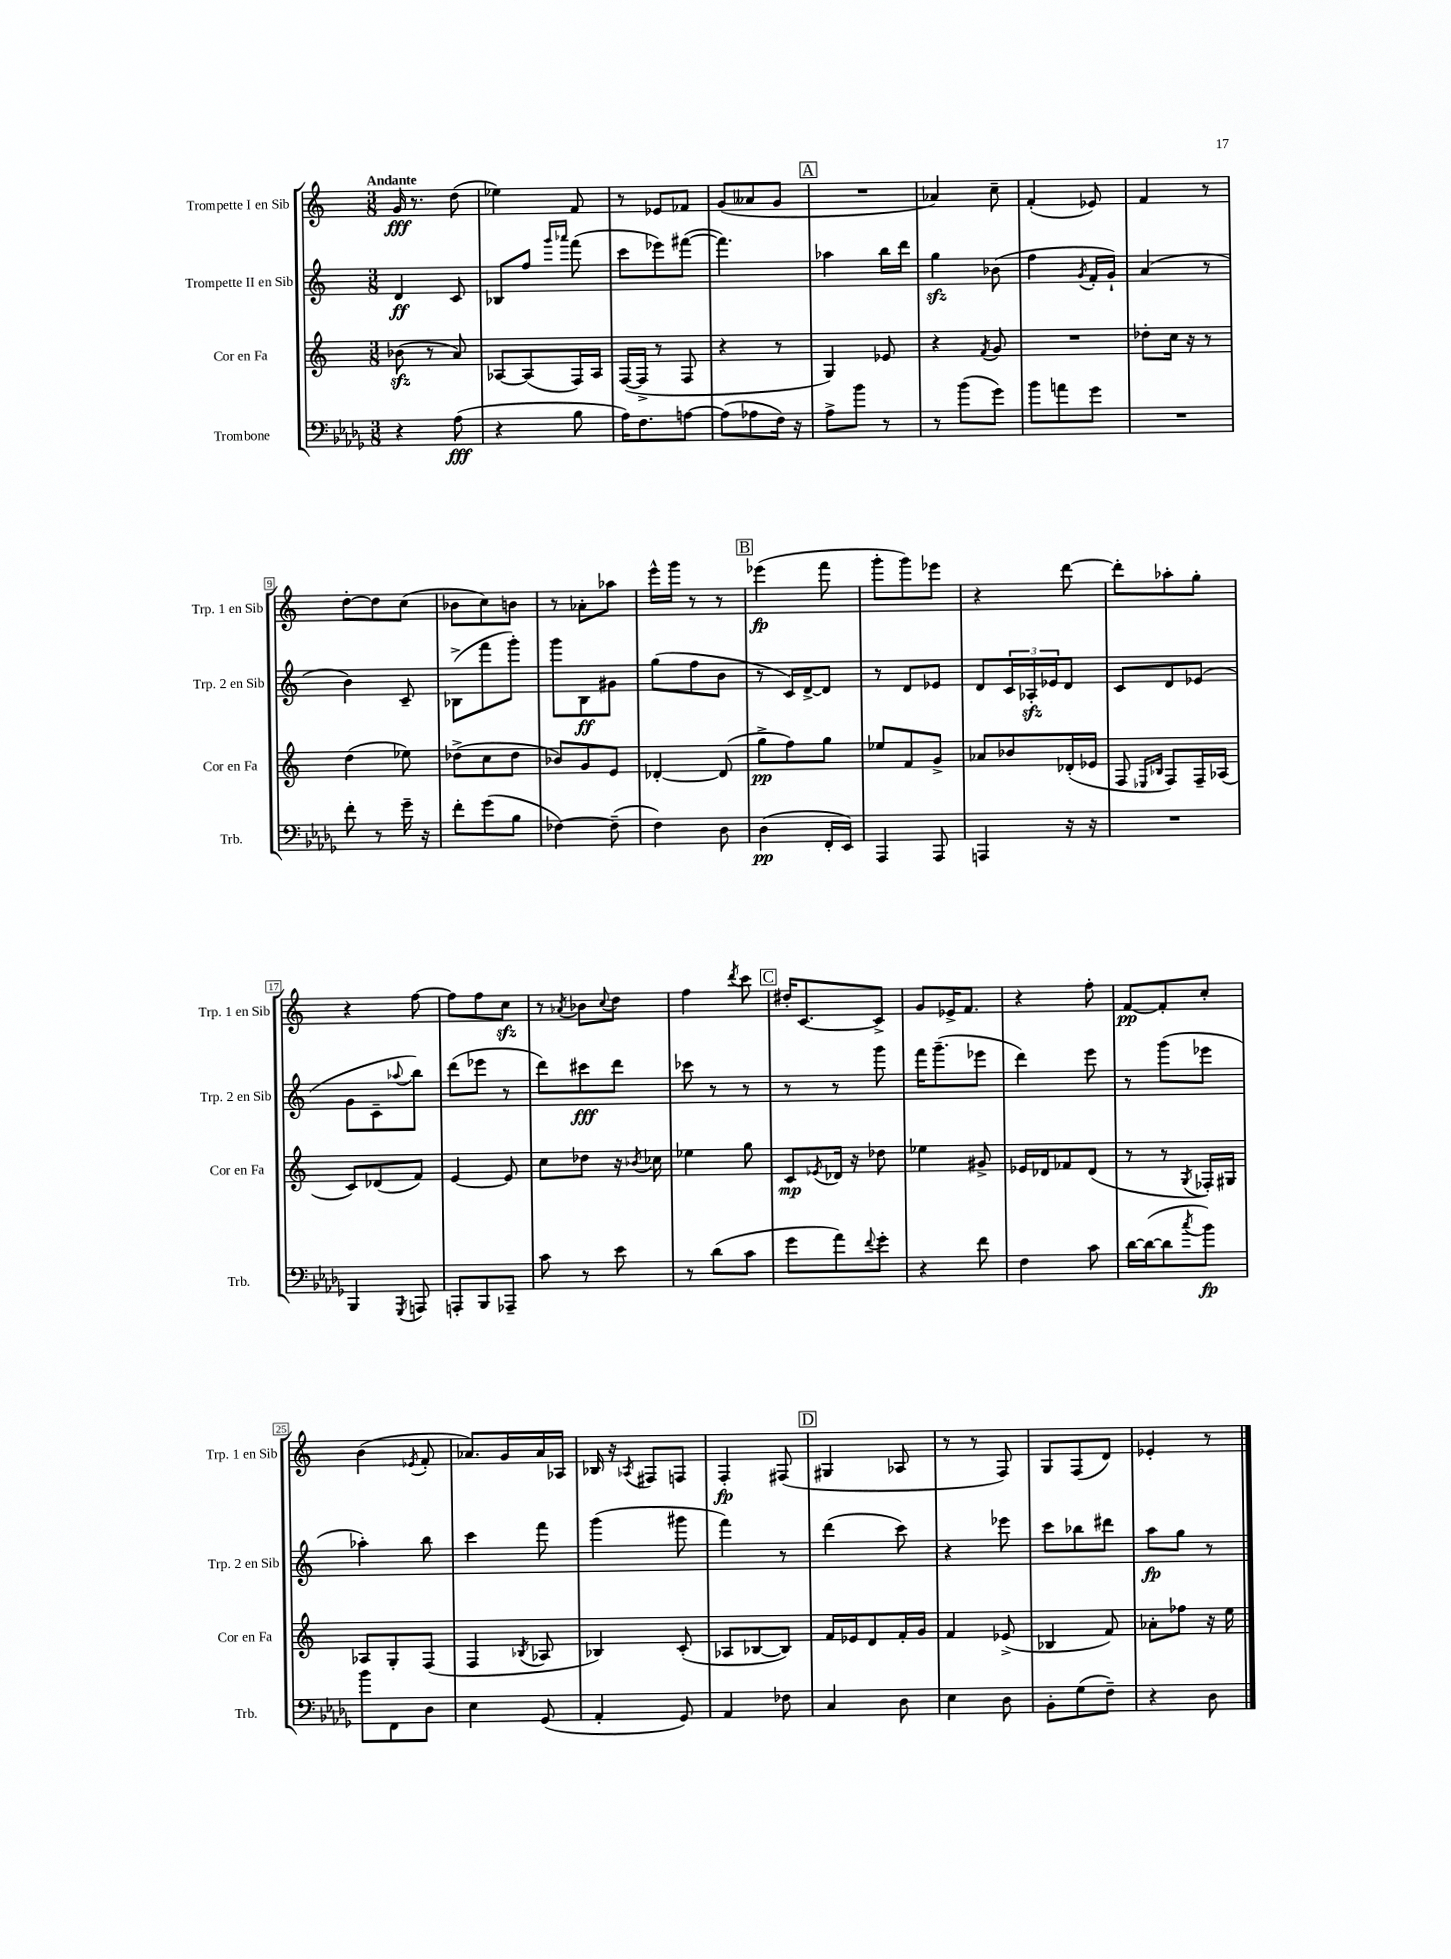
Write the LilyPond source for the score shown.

<<
\new StaffGroup <<
\new Staff = "s0" \with { instrumentName = "Trompette I en Sib" shortInstrumentName = "Trp. 1 en Sib" } {
    \clef treble \key c \major \numericTimeSignature \time 3/8 \tempo "Andante"
    g'16\fff r8. d''8( |
    ees''4) f'8 |
    r8 ees'8 fes'8 |
    g'8( aeses'8 g'8 |
    \mark \markup { \box "A" } R4. |
    aes'4) c''8-- |
    f'4-.( ees'8) |
    f'4 r8 |
    d''8~-. d''8 c''8( |
    bes'8 c''8) b'8 |
    r8 aes'8-. aes''8 |
    e'''16-^ g'''16 r8 r8 |
    \mark \markup { \box "B" } ees'''4\fp( f'''8 |
    g'''8-. g'''8) ees'''8 |
    r4 d'''8~ |
    d'''8-. aes''8-. g''8-. |
    r4 f''8~ |
    f''8 f''8 c''8\sfz |
    r8 \acciaccatura { aes'8 } bes'8 \appoggiatura { c''8 } d''8 |
    f''4 \acciaccatura { d'''8 } c'''8 |
    \mark \markup { \box "C" } dis''16-. c'8.~ c'8-> |
    g'8 ees'16-> f'8. |
    r4 f''8-. |
    f'8~\pp f'8-. c''8-. |
    b'4( \acciaccatura { ees'8 } f'8-. |
    aes'8.) g'16 aes'16 aes16 |
    bes16 r16 \acciaccatura { aes8 } fis8 f8 |
    f4-.\fp fis8( |
    \mark \markup { \box "D" } gis4 aes8 |
    r8 r8 f8) |
    g8 f8( d'8) |
    ees'4-. r8 \bar "|." |
}
\new Staff = "s1" \with { instrumentName = "Trompette II en Sib" shortInstrumentName = "Trp. 2 en Sib" } {
    \clef treble \key c \major \numericTimeSignature \time 3/8
    d'4\ff c'8 |
    bes8 f''8 \grace { g'''16 aes'''16 } f'''8( |
    c'''8 ees'''8) fis'''8~( |
    fis'''4.) |
    \mark \markup { \box "A" } aes''4 b''16 d'''16 |
    g''4\sfz bes'8( |
    f''4 \acciaccatura { g'8 } f'16-. g'16-!) |
    a'4( r8 |
    b'4) c'8-- |
    bes8->( f'''8 g'''8-.) |
    g'''8 b8\ff gis'8 |
    g''8( f''8 b'8 |
    \mark \markup { \box "B" } r8 c'16) d'16~-> d'8 |
    r8 d'8 ees'8 |
    d'8 \tuplet 3/2 { c'16 aes16-.\sfz ees'16 } d'8 |
    c'8 d'8 ees'8( |
    g'8 c'8-- \appoggiatura { aes''8 } b''8) |
    d'''8( ees'''8 r8 |
    d'''8) cis'''8\fff d'''8 |
    ces'''8 r8 r8 |
    \mark \markup { \box "C" } r8 r8 g'''8 |
    f'''16 g'''8.--( ees'''8 |
    d'''4) e'''8 |
    r8 g'''8( ees'''8 |
    aes''4-.) b''8 |
    c'''4 f'''8 |
    g'''4( gis'''8 |
    f'''4) r8 |
    \mark \markup { \box "D" } d'''4( c'''8) |
    r4 ees'''8 |
    c'''8 bes''8 dis'''8 |
    a''8\fp g''8 r8 \bar "|." |
}
\new Staff = "s2" \with { instrumentName = "Cor en Fa" shortInstrumentName = "Cor en Fa" } {
    \clef treble \key c \major \numericTimeSignature \time 3/8
    bes'8\sfz( r8 a'8) |
    aes8~ aes8( f16) aes16 |
    f16~( f16-> r8 f8 |
    r4 r8 |
    \mark \markup { \box "A" } g4) ees'8 |
    r4 \acciaccatura { f'8 } g'8 |
    R4. |
    des''8-. c''16 r16 r8 |
    d''4( ees''8) |
    des''8->( c''8 des''8 |
    bes'8) g'8 e'8 |
    des'4~-. des'8( |
    \mark \markup { \box "B" } g''8->\pp f''8) g''8 |
    ees''8 f'8 g'8-> |
    aes'8 bes'8 des'16-.( ees'16 |
    f8 \grace { ees16 bes16 } f8) f16-- aes16( |
    c'8) des'8( f'8) |
    e'4~ e'8 |
    c''8 des''8 r16 \acciaccatura { bes'8 } ces''16 |
    ees''4 g''8 |
    \mark \markup { \box "C" } c'8\mp \acciaccatura { ees'8 } des'16 r16 des''8 |
    ees''4 gis'8-> |
    ees'16 des'16 fes'8 des'8( |
    r8 r8 \acciaccatura { g8 } fes16-.) gis16 |
    aes8 g8-. f8( |
    f4 \acciaccatura { bes8 } aes8 |
    bes4) c'8-.( |
    aes8 bes8~ bes8) |
    \mark \markup { \box "D" } f'16 ees'16 d'8 f'16-. g'16 |
    f'4 ees'8->( |
    bes4 f'8) |
    aes'8-. fes''8 r16 e''16 \bar "|." |
}
\new Staff = "s3" \with { instrumentName = "Trombone" shortInstrumentName = "Trb." } {
    \clef bass \key des \major \numericTimeSignature \time 3/8
    r4 aes8\fff( |
    r4 bes8 |
    aes16) f8. a8~ |
    a8( aes8 f16) r16 |
    \mark \markup { \box "A" } aes8-> bes'8 r8 |
    r8 bes'8( ges'8) |
    bes'8 a'8 ges'8 |
    R4. |
    f'8-. r8 ges'16-- r16 |
    f'8-. ges'8( bes8 |
    fes4~) fes8--( |
    f4) des8 |
    \mark \markup { \box "B" } des4\pp( f,16-. ees,16) |
    aes,,4 aes,,8 |
    a,,4 r16 r16 |
    R4. |
    bes,,4 \acciaccatura { ges,,8 } a,,8 |
    a,,8-. bes,,8 aes,,8-- |
    c'8 r8 ees'8 |
    r8 des'8( c'8 |
    \mark \markup { \box "C" } ges'8 aes'8) \appoggiatura { f'8 } ges'8-. |
    r4 f'8 |
    f4 c'8 |
    des'16~ des'16~( des'8 \acciaccatura { c''8 } bes'8\fp) |
    bes'8 f,8 des8 |
    ees4 ges,8( |
    aes,4-. ges,8) |
    aes,4 fes8 |
    \mark \markup { \box "D" } c4 des8 |
    ees4 des8 |
    bes,8-. ges8( f8--) |
    r4 des8 \bar "|." |
}
>>
>>
\layout { \context { \Score \override BarNumber.stencil = #(make-stencil-boxer 0.1 0.3 ly:text-interface::print) } }
